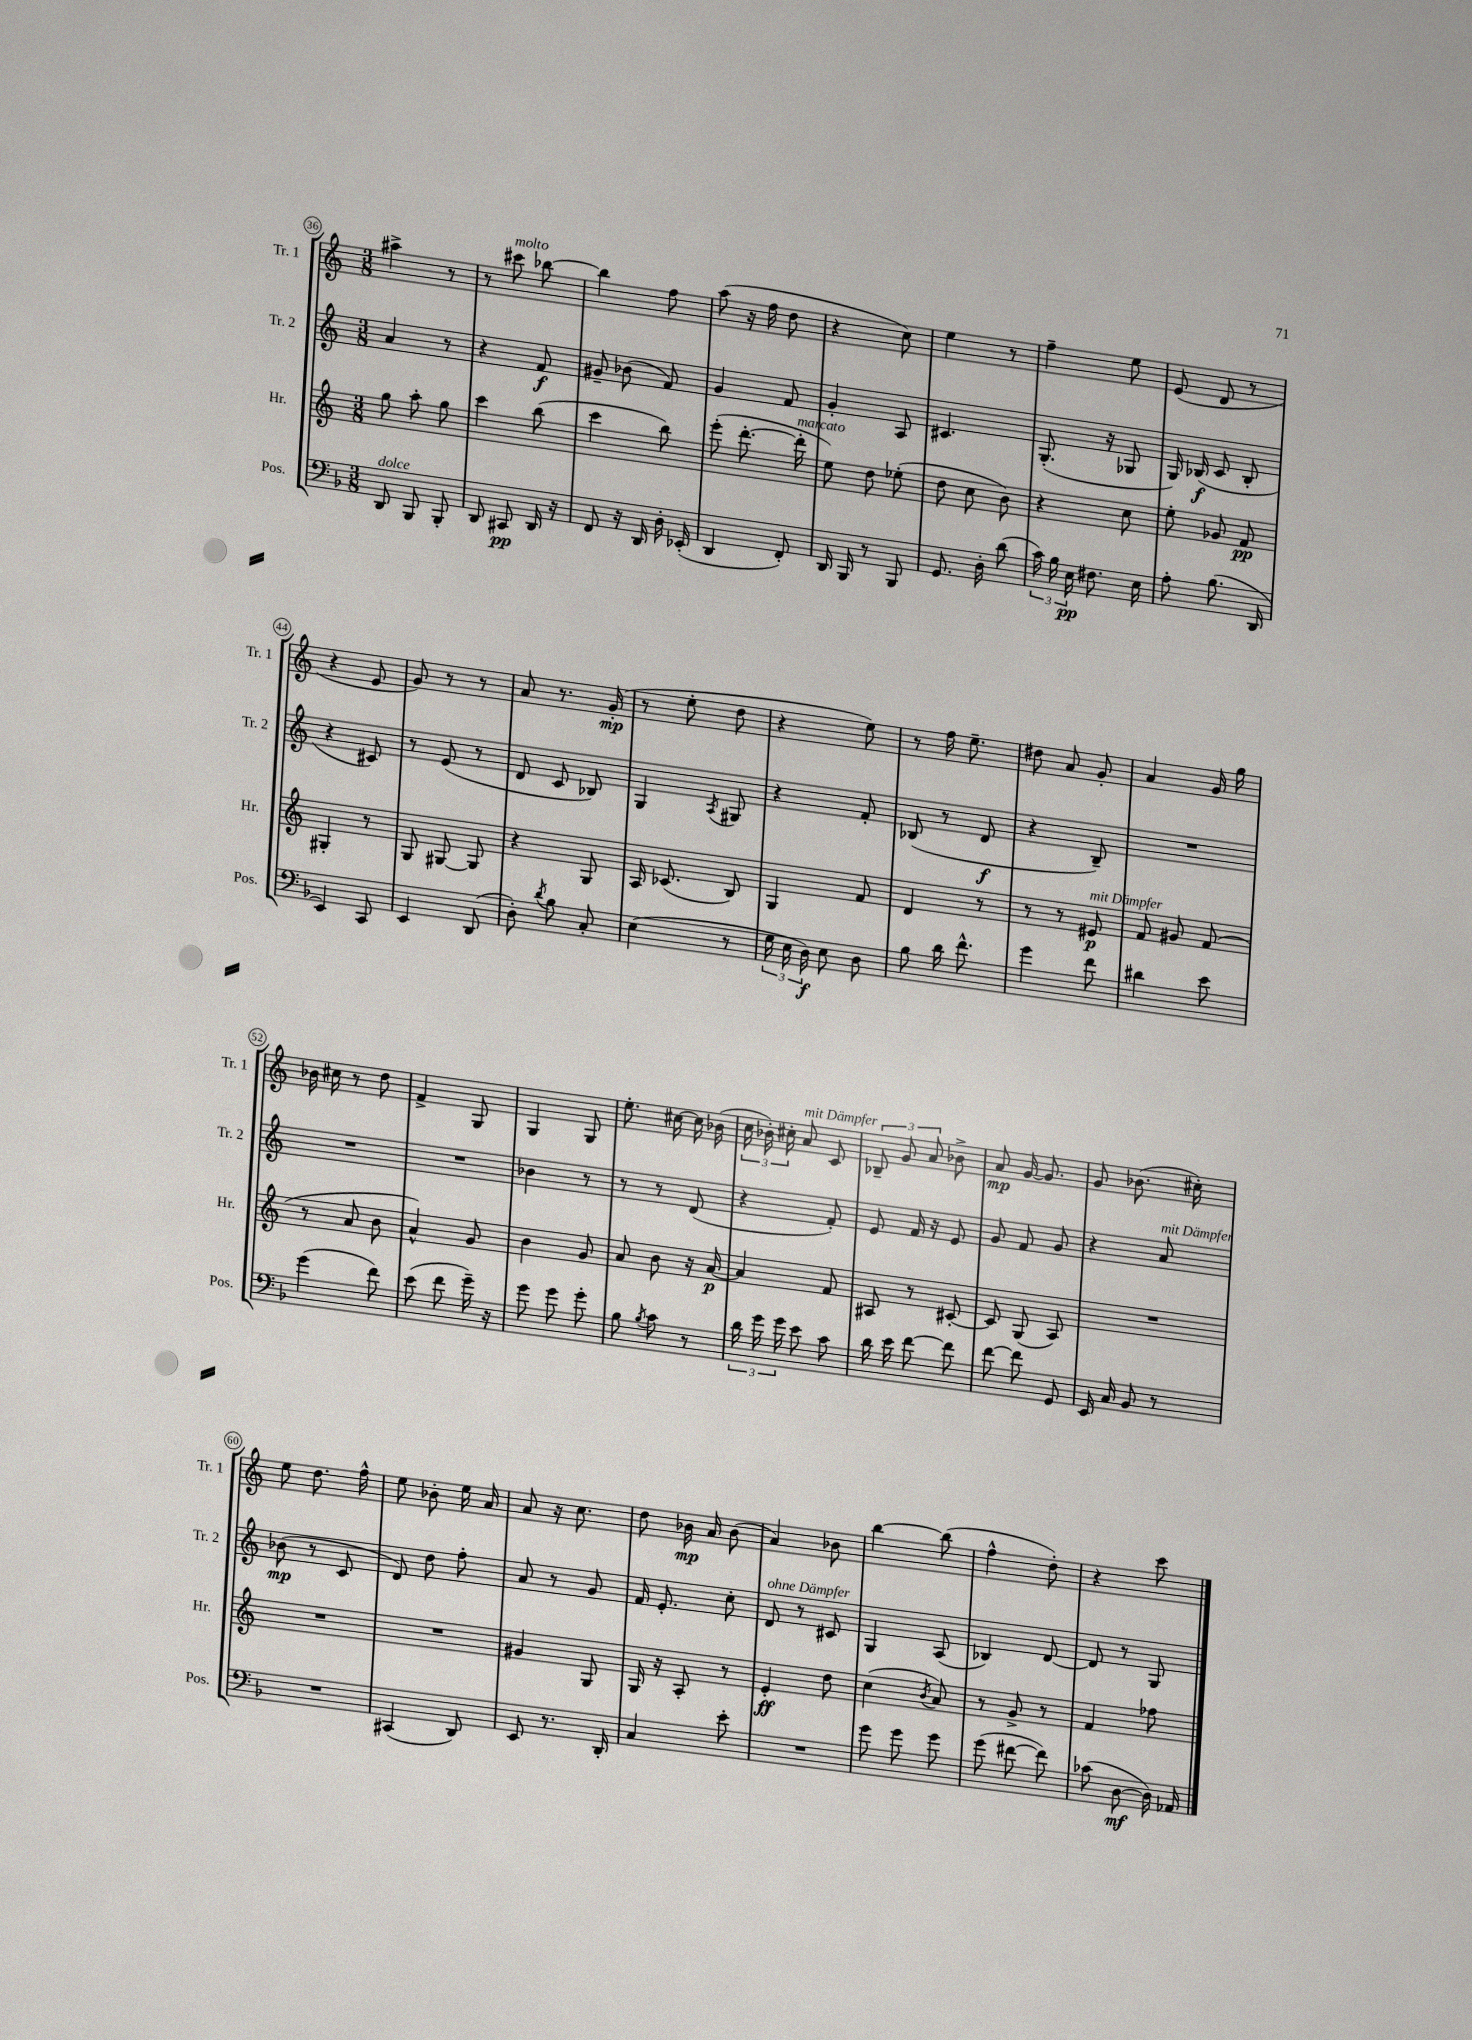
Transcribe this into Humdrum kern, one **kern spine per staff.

**kern	**kern	**kern	**kern
*staff4	*staff3	*staff2	*staff1
*clefF4	*clefG2	*clefG2	*clefG2
*k[b-]	*k[]	*k[]	*k[]
*M3/8	*M3/8	*M3/8	*M3/8
8DD	8gg	4a	4aa#^
8BBB-	8aa'	.	.
8BBB-'	8gg	8r	8r
=	=	=	=
8DD	4ccc	4r	8r
8CC#	.	.	8ccc#
16DD	(8bb	8f	[8bb-
16r	.	.	.
=	=	=	=
8FF	4ccc	8g#~	4bb-]
16r	.	(8b-	.
16DD	.	.	.
16D'	8bb)	8f)	8ff
(16EE-'	.	.	.
=	=	=	=
4DD	(8eee'	4g	(8aa
.	[8.ddd'	.	16r
.	.	.	16ff
8FF')	.	8f	8dd
.	16ddd']	.	.
=	=	=	=
16DD	8ee)	4g'	4r
16BBB-	.	.	.
8r	8dd	.	.
8BBB-	(8ee-'	8A	8cc)
=	=	=	=
8.GG	8dd	4.c#	4ee
.	8cc	.	.
16D'	.	.	.
(8d	8b)	.	8r
=	=	=	=
24c)	4r	(8.G'	4ff~
24B-	.	.	.
24E	.	.	.
8.F#	.	.	.
.	.	16r	.
.	8cc	8G-	8ee
16E	.	.	.
=	=	=	=
8A'	8ee'	16G)	(8e
.	.	(16B-	.
(8.B-	8g-	8c	8d
.	8f	8B-'	8r
16DD	.	.	.
=	=	=	=
4EE)	4G#'	4r	4r
8CC	8r	8c#)	8e
=	=	=	=
4EE	8G	8r	8g)
.	[8G#	(8e	8r
(8DD	8G#]	8r	8r
=	=	=	=
8D')	4r	8d	8a
8qd	.	.	.
8B-	.	8c	8.r
8C'	8G	8B-)	.
.	.	.	(16g'
=	=	=	=
(4E	16A	4G	8r
.	(8.c-	.	.
.	.	.	8ee'
.	.	8qA	.
8r	8B)	8G#	8dd
=	=	=	=
24G	4G	4r	4r
24E	.	.	.
24D)	.	.	.
8E	.	.	.
8D	8f	8f'	8ee)
=	=	=	=
8B-	4d	(8B-	8r
16d	.	8r	16ff
8.f^^	.	.	8.ee~
.	8r	8d	.
=	=	=	=
4g	8r	4r	8dd#
.	8r	.	8a
8f	8e#	8B~)	8g'
=	=	=	=
4d#	8f	4.r	4a
.	8g#	.	.
8e	(8f	.	16g
.	.	.	16gg
=	=	=	=
(4g	8r	4.r	16b-
.	.	.	16cc#
.	8a	.	8r
8f)	8b	.	8dd
=	=	=	=
(8e	4a^^)	4.r	4f^
8f	.	.	.
16g~)	8g	.	8G
16r	.	.	.
=	=	=	=
8g	4b	4b-	4G
8g	.	.	.
8g'	8g	8r	8G
=	=	=	=
8B-	8a	8r	8.ee'
8qB-	.	.	.
8c	8b	8r	.
.	.	.	[16cc#
8r	16r	(8d	16cc#]
.	[16a	.	(16b-
=	=	=	=
24d	4a]	4r	24cc
24g	.	.	24b-')
24g	.	.	24cc#'
8e	.	.	8a
8c	8f	8f')	8c
=	=	=	=
16d	8A#	8e	12B-~
16e	.	.	.
.	.	.	12g
[8f	8r	16f	.
.	.	.	12a
.	.	16r	.
8f]	[8c#'	8e	8b-^
=	=	=	=
[8f	8c#]	8g	8a
8f]	(8G	8f	[16g
.	.	.	8.g]
8GG	8A)	8g	.
=	=	=	=
16EE	4.r	4r	8g
16C	.	.	.
8BB-	.	.	(8.b-
8r	.	8a	.
.	.	.	16cc#')
=	=	=	=
4.r	4.r	(8b-	8ee
.	.	8r	8.dd
.	.	8c	.
.	.	.	16ff^^
=	=	=	=
(4CC#	4.r	8d)	8ee
.	.	8dd	8b-'
8DD)	.	8ff'	16ee
.	.	.	16a
=	=	=	=
8EE	4g#	8a	8a
8.r	.	8r	16r
.	.	.	8.cc
.	8G	8g	.
16DD'	.	.	.
=	=	=	=
4C	16G	16f	8dd
.	16r	8.e'	.
.	8A'	.	16b-
.	.	.	16a
8e'	8r	8cc'	(8b-
=	=	=	=
4.r	4e'	8d	4a)
.	.	8r	.
.	8dd	8c#	8b-
=	=	=	=
8g	(4cc	4G	[4bb
8g	.	.	.
.	8qb	.	.
8g	8a)	(8A	(8bb]
=	=	=	=
(8g	8r	4B-)	4ff^^
[8f#	8g^	.	.
8f#])	8r	[8d	8dd')
=	=	=	=
(8c-	4f	8d]	4r
[8D	.	8r	.
16D])	8ff-	8G	8ccc
16AA-	.	.	.
==	==	==	==
*-	*-	*-	*-
